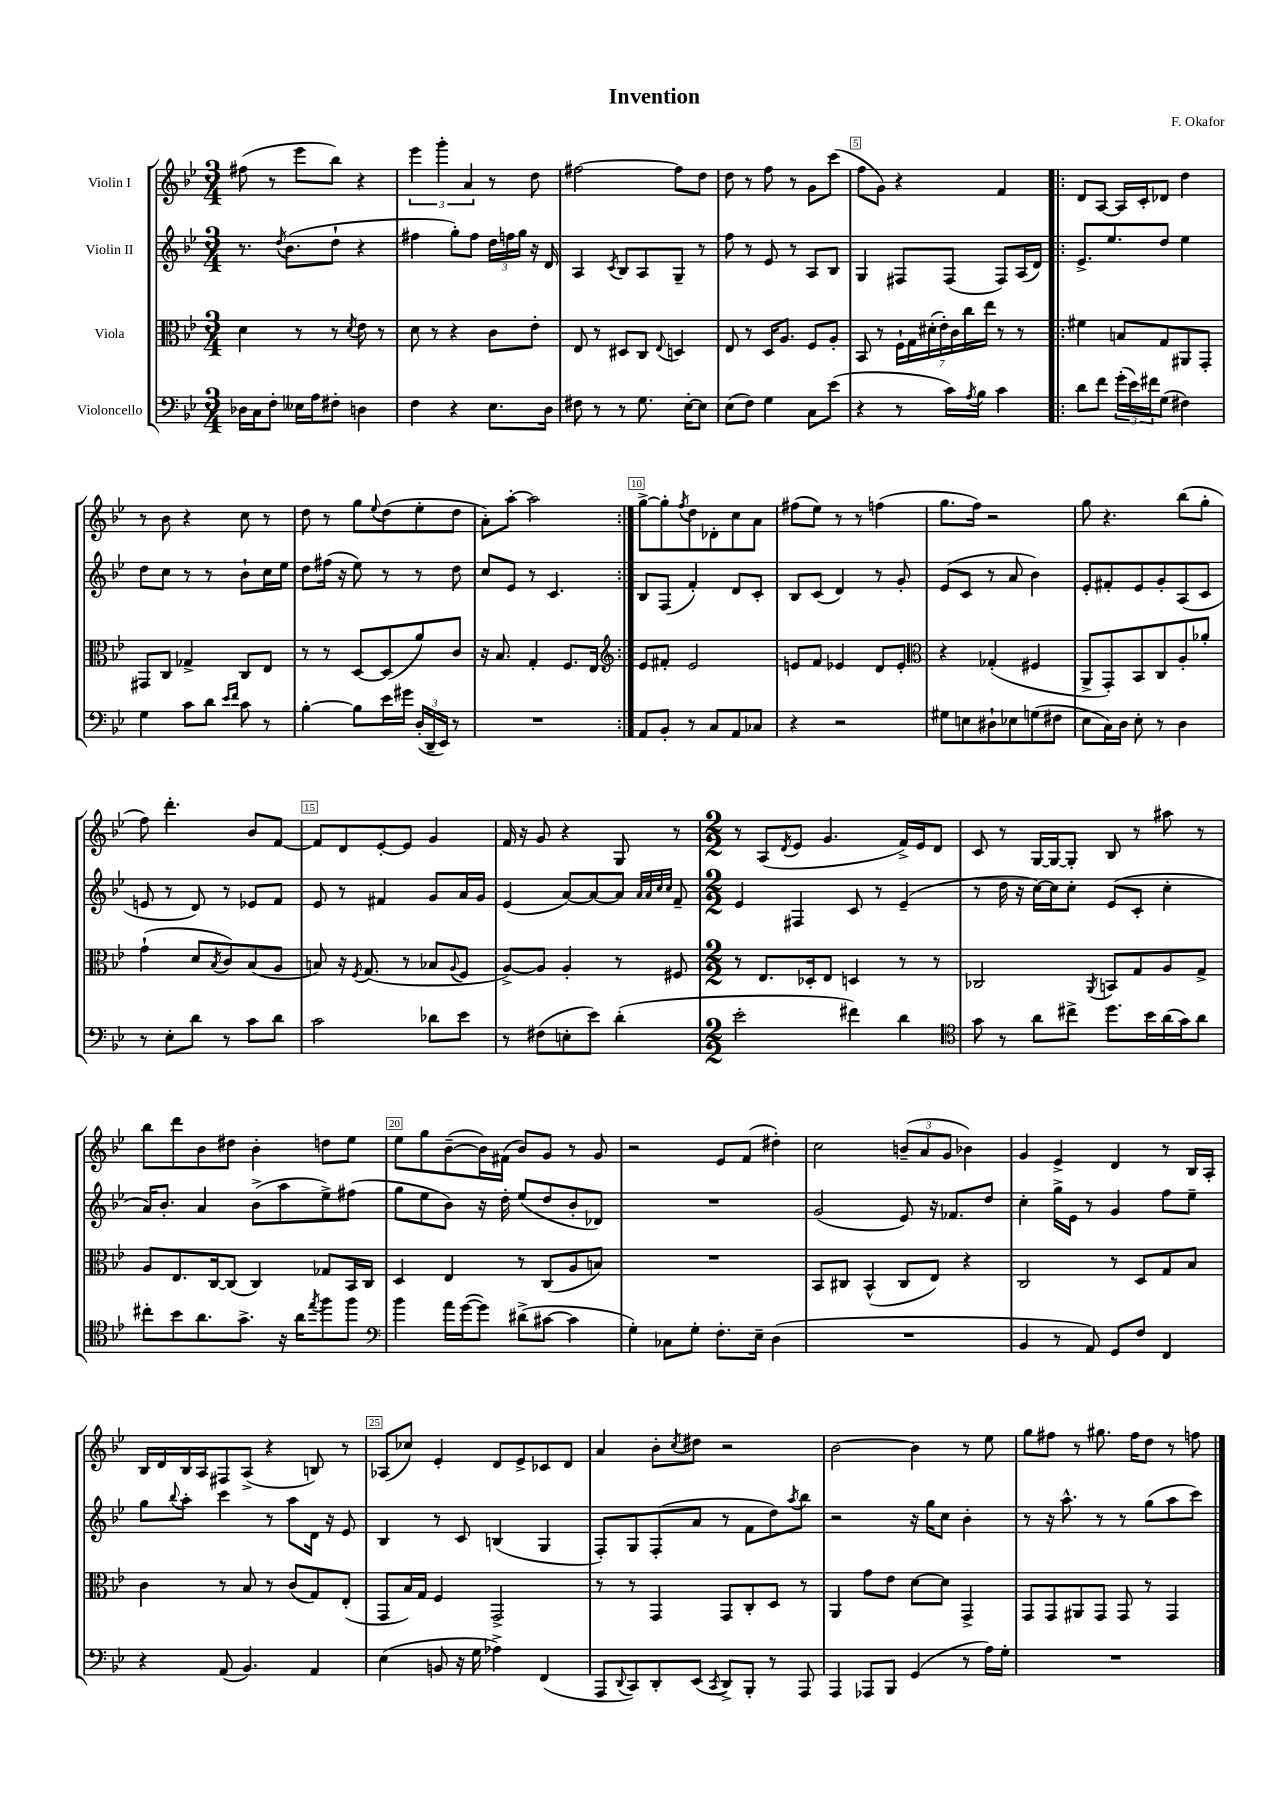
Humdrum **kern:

**kern	**kern	**kern	**kern
*staff4	*staff3	*staff2	*staff1
*clefF4	*clefC3	*clefG2	*clefG2
*k[b-e-]	*k[b-e-]	*k[b-e-]	*k[b-e-]
*M3/4	*M3/4	*M3/4	*M3/4
16D-	4d	8.r	(8ff#
16C	.	.	.
8F'	.	.	8r
.	.	8qdd	.
.	.	(8.b-	.
16E--	8r	.	8eee-
16A	.	.	.
8F#'	8r	8dd`	8bb-)
.	8qd	.	.
4D	8e-	4r	4r
.	8r	.	.
=	=	=	=
4F	8d	4ff#	6eee-
.	8r	.	.
.	.	.	6ggg'
4r	4r	8gg')	.
.	.	.	6a
.	.	8ff#	.
8.E-	8c	24dd	8r
.	.	24ff	.
.	.	24gg	.
.	8e-'	16r	8dd
16D	.	16d	.
=	=	=	=
8F#	8E-	4A	[2ff#
8r	8r	.	.
.	.	8qc	.
8r	8D#	8B-	.
8.G	8C	8A	.
.	8qqE-	.	.
.	4D	8G~	8ff#]
[16E-'	.	.	.
8E-]	.	8r	8dd
=	=	=	=
(8E-	8E-	8ff	8dd
8F)	8r	8r	8r
4G	16D	8e-	8ff
.	8.A	.	.
.	.	8r	8r
8C	8F	8A	8g
(8e-	8A'	8B-	(8ccc
=	=	=	=
4r	8BB-	4G	8ff
.	8r	.	8g)
8r	28F`	8F#	4r
.	28G	.	.
.	(28d#'	.	.
.	28e-')	.	.
16c)	.	(8F#	.
.	28c	.	.
.	28cc	.	.
8qA	.	.	.
16B-	.	.	.
.	28ee-	.	.
4c	8r	8F#)	4f
.	8r	(16A	.
.	.	16d)	.
=!|:	=!|:	=!|:	=!|:
8d	4f#	8.e-^	8d
8f	.	.	[8A
.	.	8.ee-	.
(24g'	8B	.	16A]
24e-)	.	.	.
.	.	.	16c'
24f#	.	.	.
(8G	8G	8dd	8d-
4F#)	8AA#	4ee-	4dd
.	8GG'	.	.
=	=	=	=
4G	8GG#	8dd	8r
.	8C	8cc	8b-
8c	4G-^	8r	4r
8d	.	8r	.
16qqe-	.	.	.
16qqf	.	.	.
8c	8C	8b-`	8cc
8r	8E-	16cc	8r
.	.	16ee-	.
=	=	=	=
[4B-'	8r	8dd	8dd
.	8r	(16ff#	8r
.	.	16r	.
8B-]	[8D	8ee-)	8gg
.	.	.	8qqee-
16e-	(8D]	8r	(8dd
16g#	.	.	.
(24D'	8a)	8r	8ee-'
24DD~	.	.	.
24EE-)	.	.	.
8r	8c	8dd	8dd
=	=	=	=
2.r	16r	8cc	8a')
.	8.B-	.	.
.	.	8e-	[8aa'
.	4G'	8r	2aa]
.	.	4.c	.
.	8.F	.	.
.	16E-	.	.
=:|!	=:|!	=:|!	=:|!
*	*clefG2	*	*
8AA	8e-	8B-	[8gg^
8BB-'	8f#'	(8F	8gg']
.	.	.	8qff
8r	2e-	4f')	8dd
8C	.	.	8d-'
8AA	.	8d	8cc
8C-	.	8c'	8a
=	=	=	=
4r	8e	8B-	(8ff#
.	8f	(8c	8ee-)
2r	4e-	4d)	8r
.	.	.	8r
.	8d	8r	(4ff
.	8e-'	8g'	.
=	=	=	=
*	*clefC3	*	*
8G#	4r	(8e-	8.gg
8E	.	8c	.
.	.	.	16ff)
8D#`	(4G-'	8r	2r
8E-	.	8a	.
(8G	4F#	4b-)	.
8F#	.	.	.
=	=	=	=
8E-	8AA^	8e-'	8gg
16C)	8GG')	8f#'	4.r
16D	.	.	.
8E-'	8BB-	8e-	.
8r	8C	8g'	.
4D	8A'	(8A	(8bb-
.	8a-'	8c	8gg'
=	=	=	=
8r	(4g`	8e	8ff)
8E-'	.	8r	4.ddd'
8d	8d	8d)	.
.	8qB-	.	.
8r	8c)	8r	.
8c	(8B-	8e-	8b-
8d	8A	8f	[8f
=	=	=	=
2c	8B)	8e-	8f]
.	16r	8r	8d
.	8qF	.	.
.	(8.G	.	.
.	.	4f#	[8e-'
.	8r	.	8e-]
8d-	8B-	8g	4g
.	8qqA	.	.
8e-	8F	16a	.
.	.	16g	.
=	=	=	=
8r	[8A^)	(4e-	16f
.	.	.	16r
(8F#	8A]	.	8g
8E'	4A'	[8a)	4r
8e-)	.	8a_	.
(4d'	8r	8a]	8G
.	.	32qqa	.
.	.	32qqa	.
.	.	32qqcc	.
.	.	32qqcc	.
.	8F#	8f~	8r
=	=	=	=
*M2/2	*M2/2	*M2/2	*M2/2
2e-'	8r	4e-	8r
.	8.E-	.	(8A
.	.	.	8qd
.	.	4F#	8e-
.	16D-'	.	.
.	8E-	.	4.g
4f#)	4D	8c	.
.	.	8r	.
4d	8r	(4e-~	16f^)
.	.	.	16e-
.	8r	.	8d
=	=	=	=
*clefC4	*	*	*
8g	2C-	8r	8c
8r	.	16dd	8r
.	.	16r	.
8a	.	[16cc)	[16G
.	.	16cc]	16G_
8cc#^	.	8cc'	8G']
.	8qAA	.	.
8.dd	8BB	(8e-	8B-
.	8G	8c'	8r
16b-	.	.	.
(16a	8A	4cc'	8aa#
16g)	.	.	.
8a	8G^	.	8r
=	=	=	=
8cc#'	8A	16a)	8bb-
.	.	8.b-'	.
8b-	8.E-	.	8ddd
8.a	.	4a	8b-
.	[16C	.	.
.	(8C]	.	8dd#
8.g^	.	.	.
.	4C)	(8b-^	4b-'
16r	.	8aa	.
16a	.	.	.
8qee-	.	.	.
8ff	8G-	8ee-^)	8dd
8ff	16BB-	(8ff#	8ee-
.	16C	.	.
=	=	=	=
*clefF4	*	*	*
4b-	4D	8gg	8ee-
.	.	8ee-	8gg
16a	4E-	8b-)	([8b-~
([16g	.	.	.
8g])	.	16r	16b-])
.	.	16dd'	(16f#
(8d#^	8r	(8ee-	8b-)
[8c#	(8C	8dd	8g
4c#]	8A	8b-'	8r
.	8B)	8d-)	8g
=	=	=	=
4G')	1r	1r	2r
8C-	.	.	.
8G'	.	.	.
8.F'	.	.	8e-
.	.	.	(8f
16E-~	.	.	.
(4D	.	.	4dd#')
=	=	=	=
1r	8BB-	(2g	2cc
.	8C#	.	.
.	(4BB-^^	.	.
.	8C#	8e-)	(12b~
.	.	.	12a
.	8E-)	16r	.
.	.	.	12g
.	.	8.f-	.
.	4r	.	4b-)
.	.	8dd	.
=	=	=	=
4BB-	2C	4cc'	4g
8r	.	16gg^	4e-^
.	.	16e-	.
8AA)	.	8r	.
8GG	8r	4g	4d
8F	8D	.	.
4FF	8G	8ff	8r
.	8B-	8ee-~	16B-
.	.	.	16A'
=	=	=	=
4r	4c	8gg	16B-
.	.	.	16d
.	.	8qqbb-	.
.	.	8aa'	16B-
.	.	.	16A
(8AA	8r	4ccc	8F#
4.BB-)	8B-	.	(8A^
.	8r	8r	4r
.	(8c	8aa	.
4AA	8G)	16d	8B)
.	.	16r	.
.	(8E-'	8e-	8r
=	=	=	=
(4E-	8GG	4B-	(8A-
.	16B-)	.	8cc-)
.	16G	.	.
8BB	4F	8r	4e-'
16r	.	8c	.
16G	.	.	.
4A-^)	2GG^	(4B	8d
.	.	.	8e-^
(4FF	.	4G	8c-
.	.	.	8d
=	=	=	=
8AAA	8r	8F')	4a
8qqDD	.	.	.
8CC)	8r	8G	.
8DD'	4GG	(8F'	8b-'
.	.	.	8qcc
(8EE-	.	8a	8dd#
8qCC	.	.	.
8DD^)	8GG	8r	2r
8BBB-'	8C'	8f	.
8r	8D	8dd)	.
.	.	8qaa	.
8AAA	8r	8bb-	.
=	=	=	=
4AAA	4AA	2r	[2b-
8AAA-	8g	.	.
8BBB-	8e-	.	.
(4GG	[8d	16r	4b-]
.	.	16gg	.
.	8d]	8cc	.
8r	4GG^	4b-'	8r
16A)	.	.	8ee-
16G'	.	.	.
=	=	=	=
1r	8GG	8r	8gg
.	8GG	16r	8ff#
.	.	8.aa^^	.
.	8AA#	.	8r
.	8GG	8r	8.gg#
.	8GG	8r	.
.	.	.	16ff#
.	8r	(8gg	8dd
.	4GG	8aa	8r
.	.	8ccc)	8ff
==	==	==	==
*-	*-	*-	*-
